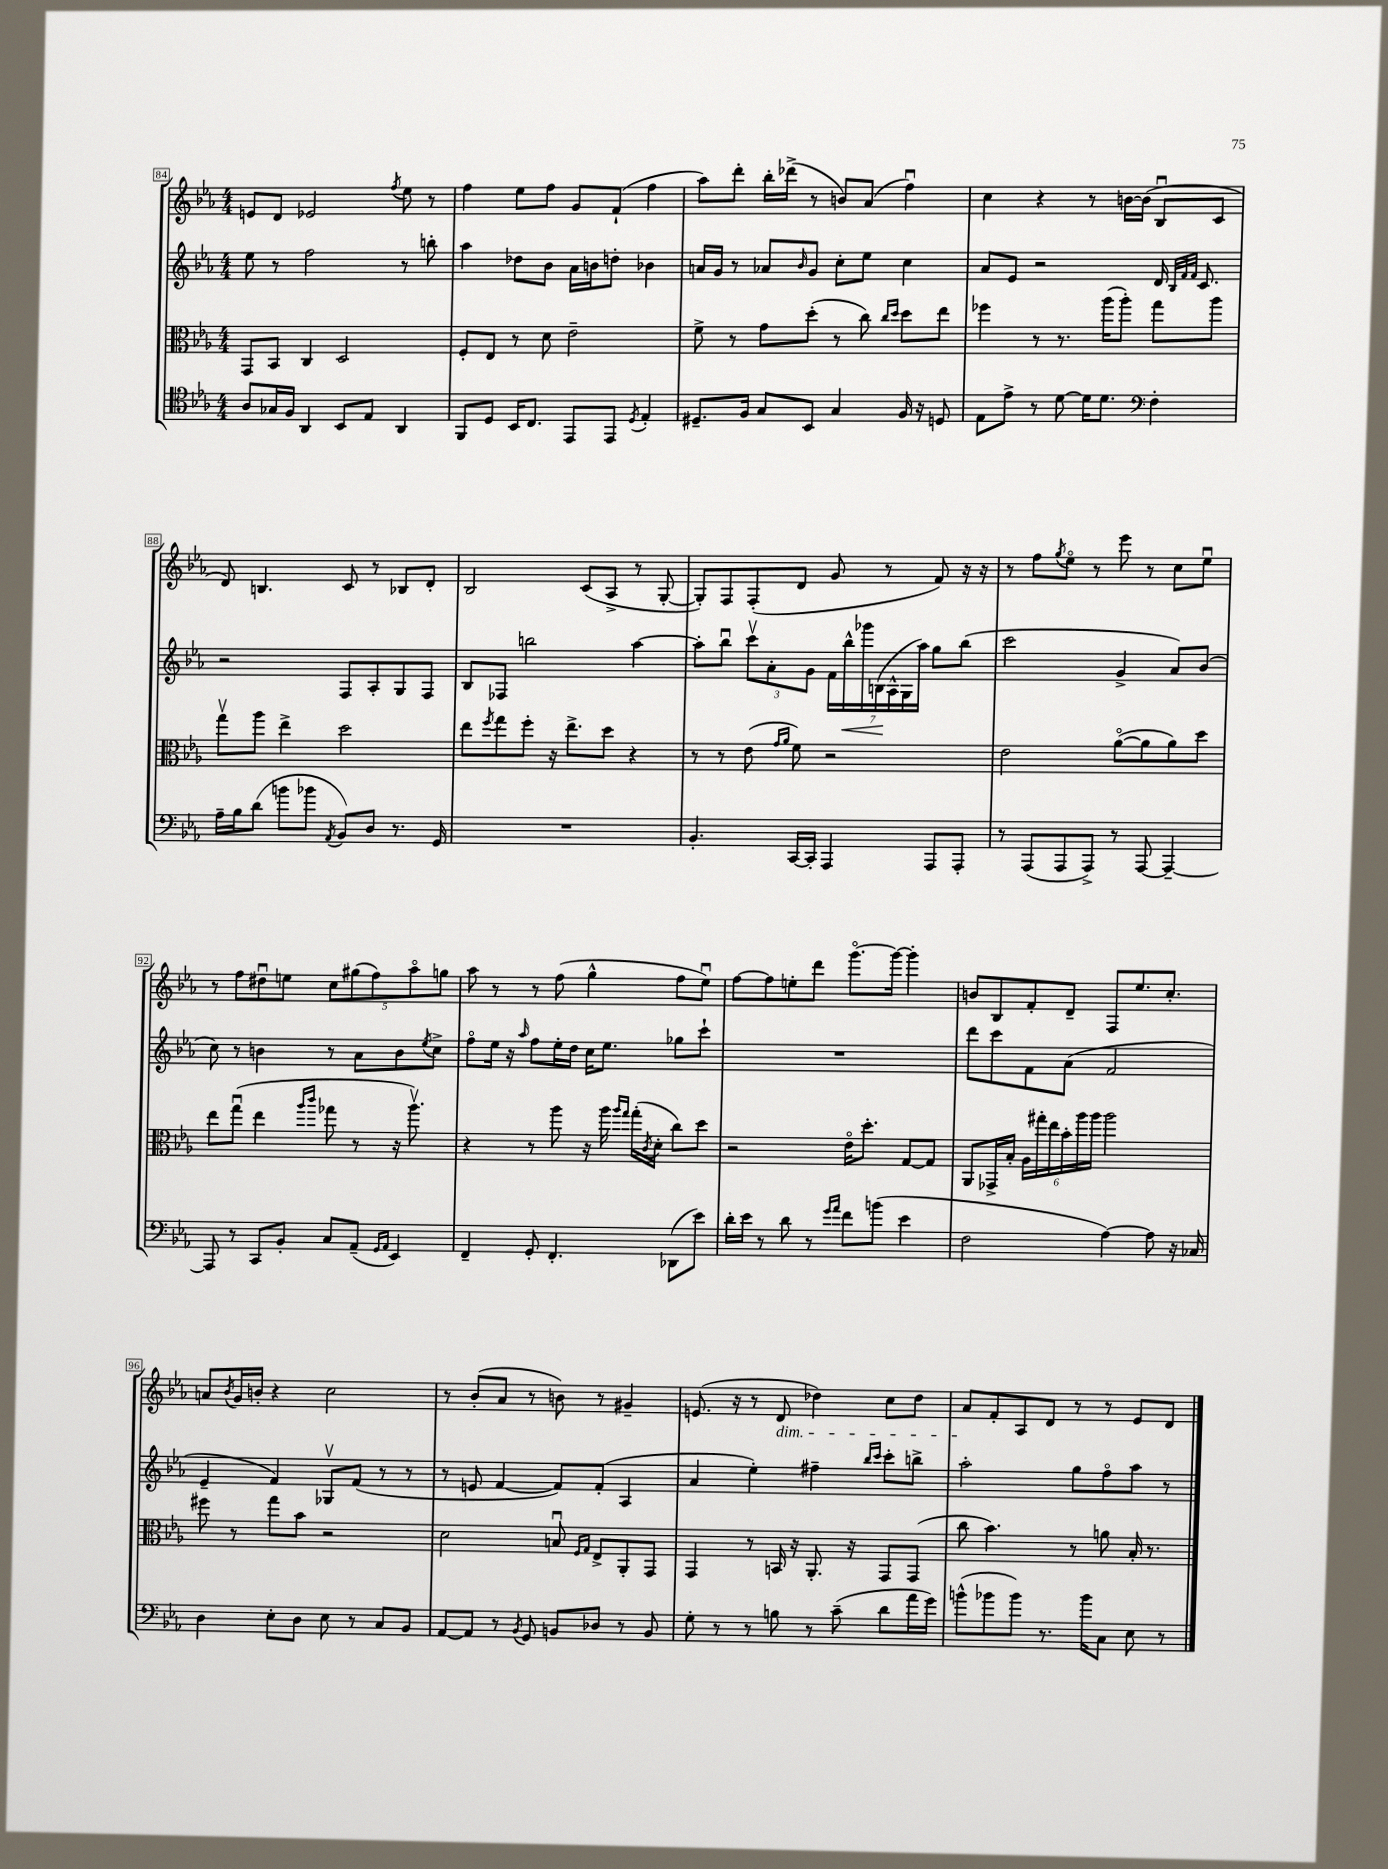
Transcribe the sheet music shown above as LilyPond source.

<<
\new StaffGroup <<
\new Staff = "s0" {
    \clef treble \key ees \major \numericTimeSignature \time 4/4
    e'8 d'8 ees'2 \acciaccatura { f''8 } ees''8 r8 |
    f''4 ees''8 f''8 g'8 f'8-!( f''4 |
    aes''8) d'''8-. bes''16-. des'''16->( r8 b'8) aes'8( f''4\downbow) |
    c''4 r4 r8 b'16~ b'16( bes8\downbow c'8 |
    d'8) b4. c'8 r8 bes8 d'8-. |
    bes2 c'8( aes8-> r8 g8~-. |
    g8-.) f8 f8-.( d'8 g'8 r8 f'8) r16 r16 |
    r8 f''8 \acciaccatura { g''8 } ees''8\flageolet r8 ees'''8 r8 c''8 ees''8\downbow |
    r8 f''8 dis''8\downbow e''8 \tuplet 5/4 { c''8 gis''8( f''8) aes''8\flageolet g''8 } |
    aes''8 r8 r8 f''8( g''4-^ f''8 ees''8\downbow) |
    f''8~ f''8 e''8-. d'''8 g'''8.~\flageolet g'''16~ g'''4-. |
    b'8 bes8 f'8-. d'8-- f8 ees''8. c''8.-. |
    a'8 \acciaccatura { bes'8 } g'16 b'16-. r4 c''2 |
    r8 bes'8-.( aes'8 r8 b'8) r8 gis'4-- |
    e'8.( r16 r8 d'8\dim des''4) c''8 des''8 |
    aes'8\! f'8-. aes8 d'8 r8 r8 ees'8 d'8 \bar "|." |
}
\new Staff = "s1" {
    \clef treble \key ees \major \numericTimeSignature \time 4/4
    ees''8 r8 f''2 r8 b''8-. |
    aes''4 des''8 bes'8 aes'16 b'16 d''8-. bes'4 |
    a'16 g'16 r8 aes'8 \grace { bes'16 } g'8 c''8-. ees''8 c''4 |
    aes'8 ees'8 r2 d'16 \grace { bes32 f'32 f'32 } c'8. |
    r2 f8 aes8-. g8 f8 |
    bes8 fes8 b''2 aes''4~ |
    aes''8-. bes''8\downbow \tuplet 3/2 { c'''8\upbow aes'8-. g'8 } \tuplet 7/4 { f'16 bes''16-^\< ges'''16 b16\!( aes16-^ g16 aes''16) } g''8 bes''8( |
    c'''2 g'4-> aes'8) bes'8( |
    c''8) r8 b'4 r8 aes'8 b'8 \acciaccatura { ees''8 } c''8-> |
    f''8\flageolet ees''16 r16 \grace { aes''16 } f''8 ees''16-. d''16 c''16 ees''8. ges''8 c'''8-! |
    R1 |
    d'''8 c'''8 f'8 aes'8( f'2 |
    ees'4-- f'4) ges8\upbow f'8( r8 r8 |
    r8 e'8 f'4~ f'8) f'8-.( aes4 |
    aes'4 ees''4-.) fis''4-- \grace { bes''16 c'''16 } c'''8-. b''8-> |
    aes''2-. g''8 f''8\flageolet aes''8 r8 \bar "|." |
}
\new Staff = "s2" {
    \clef alto \key ees \major \numericTimeSignature \time 4/4
    g,8 bes,8 c4 d2 |
    f8-. ees8 r8 d'8 ees'2-- |
    f'8-> r8 g'8 d''8-.( r8 c''8) \grace { c''16 d''16 } d''8 ees''8 |
    fes''4 r8 r8. aes''16( aes''8-.) g''8 aes''8 |
    g''8\upbow aes''8 ees''4-> d''2 |
    ees''8 \acciaccatura { f''8 } g''8 f''8-. r16 ees''8.-> d''8 r4 |
    r8 r8 ees'8( \grace { g'16 aes'16 } f'8) r2 |
    ees'2 aes'8~\flageolet( aes'8 aes'8) d''8 |
    ees''8 g''8\downbow( ees''4 \grace { aes''16 c'''16 } ges''8 r8 r16 aes''8.\upbow) |
    r4 r8 aes''8 r16 aes''16 \grace { aes''16 g''16 } g''16-.( \acciaccatura { c'8 } d'16-. c''8) d''8 |
    r2 ees'16\flageolet d''8.-. g8~ g8 |
    aes,8 ges,16-> bes16-. \tuplet 6/4 { aes16 gis''16-. ees''16 bes'16-. aes''16 aes''16 } aes''2 |
    fis''8 r8 g''8 bes'8 r2 |
    d'2 b8\downbow \grace { f16 g16 } ees8-> aes,8-. g,8 |
    g,4 r8 b,16 r16 aes,8.-. r16 g,8 g,8( |
    c''8 bes'4.) r8 a'8 bes16-. r8. \bar "|." |
}
\new Staff = "s3" {
    \clef tenor \key ees \major \numericTimeSignature \time 4/4
    aes8 ges16 f16 aes,4 bes,8 ees8 aes,4 |
    f,8 d8 bes,16 c8. ees,8 ees,8 \acciaccatura { d8 } ees4-. |
    dis8.-- f16 g8 bes,8 g4 f16 r16 d8 |
    ees8 ees'8-> r8 d'8~ d'16 d'8. \clef bass f4-. |
    aes16-- bes16 d'8( b'8 bes'8 \acciaccatura { aes,8 } bes,8) d8 r8. g,16 |
    R1 |
    bes,4.-. c,16~ c,16-. aes,,4 aes,,8 aes,,8-. |
    r8 aes,,8( aes,,8 aes,,8->) r8 aes,,8~ aes,,4~-- |
    aes,,8 r8 c,8 bes,8-. c8 aes,8--( \grace { g,16 aes,16 } ees,4) |
    f,4-- g,8-. f,4.-. des,8( ees'8) |
    d'16-. ees'16 r8 d'8 r8 \grace { g'16 aes'16 } f'8 b'8( ees'4 |
    f2 aes4~) aes8 r16 ces16 |
    d4 ees8-. d8 ees8 r8 c8 bes,8 |
    aes,8~ aes,8 r8 \acciaccatura { bes,8 } g,8 b,8 des8 r8 b,8 |
    g8-. r8 r8 b8 r8 c'8--( d'8 aes'16 g'16) |
    b'8-^( bes'8 bes'8) r8. bes'16 c8 ees8 r8 \bar "|." |
}
>>
>>
\layout { \context { \Score currentBarNumber = #84 \override BarNumber.stencil = #(make-stencil-boxer 0.1 0.3 ly:text-interface::print) } }
